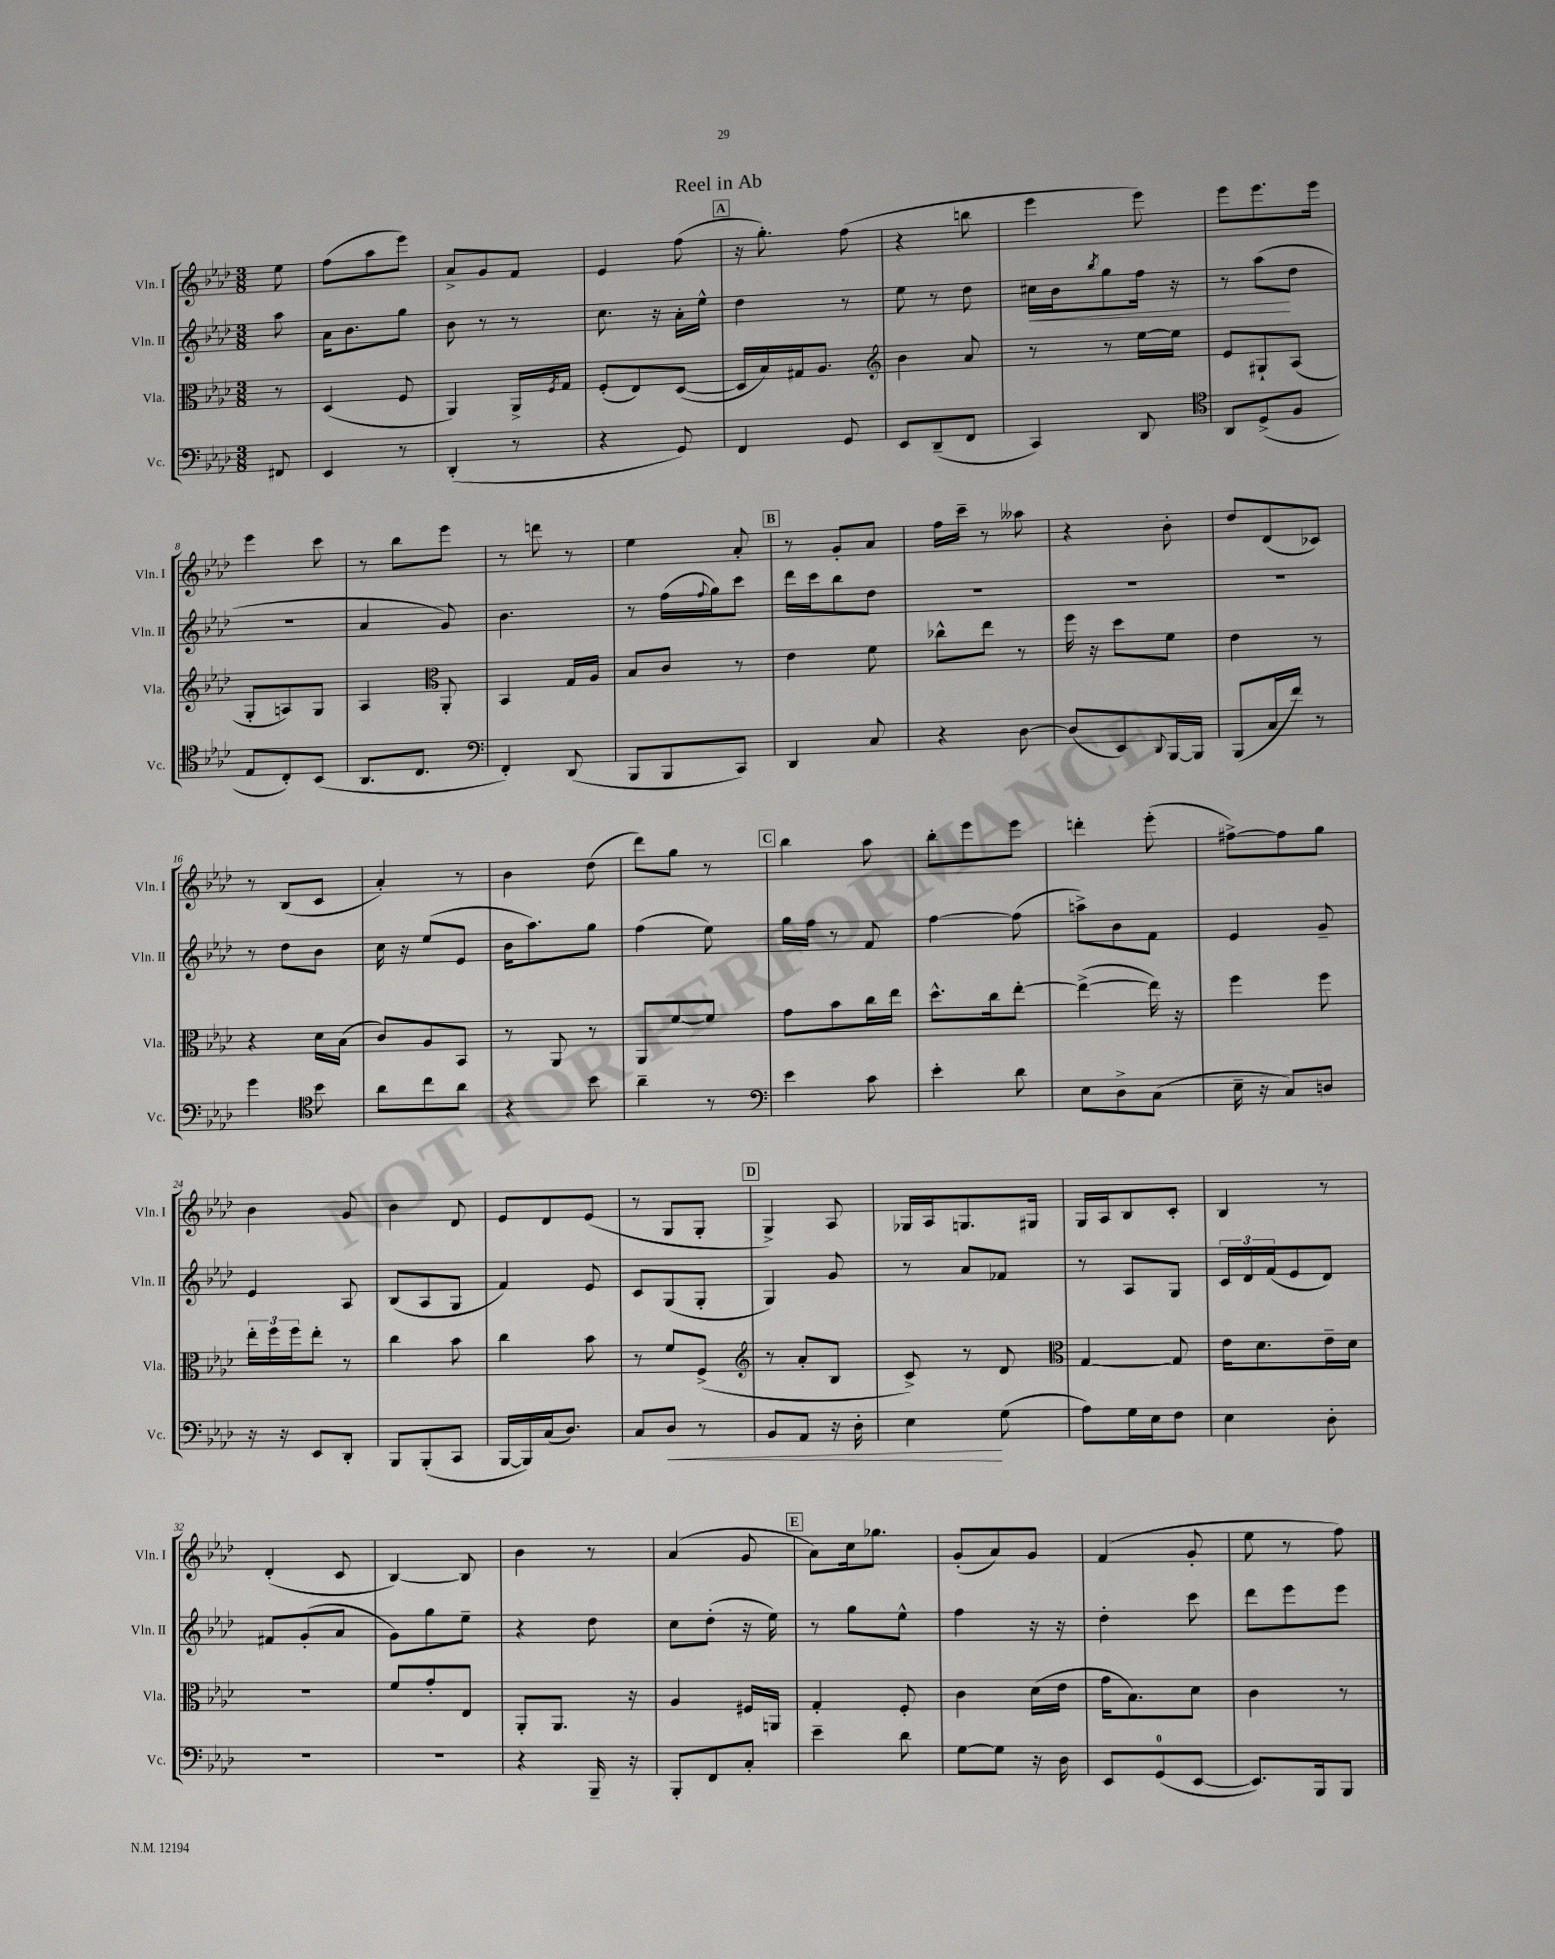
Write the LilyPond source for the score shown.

\header { title = "Reel in Ab" }
<<
\new StaffGroup <<
\new Staff = "s0" \with { instrumentName = "Vln. I" shortInstrumentName = "Vln. I" } {
    \clef treble \key aes \major \numericTimeSignature \time 3/8 \partial 8
    ees''8 |
    f''8( aes''8 ees'''8) |
    aes'8-> g'8 f'8 |
    ees'4 f''8( |
    \mark \markup { \box "A" } r16 g''8.-.) f''8( |
    r4 b''8 |
    ees'''4 ees'''8) |
    ees'''8 ees'''8. ees'''16 |
    ees'''4 c'''8 |
    r8 bes''8 ees'''8 |
    r8 d'''8 r8 |
    ees''4 aes'8-. |
    \mark \markup { \box "B" } r8 g'8-. aes'8 |
    f''16 c'''16-- r8 aeses''8 |
    r4 bes'8-. |
    des''8 des'8( ces'8) |
    r8 bes8( c'8 |
    aes'4-.) r8 |
    bes'4 des''8( |
    des'''8) g''8 r8 |
    \mark \markup { \box "C" } bes''4 aes''8 |
    bes''8-. ees'''8 ees'''8 |
    d'''4-. ees'''8-.( |
    fis''8~->) fis''8 g''8 |
    bes'4 g'8 |
    bes'4 des'8 |
    ees'8 des'8 ees'8( |
    r8 g8 g8-. |
    \mark \markup { \box "D" } g4->) aes8 |
    ges16 aes16 g8. gis16 |
    g16 aes16 bes8 c'8-. |
    bes4 r8 |
    des'4-.( c'8 |
    bes4~) bes8 |
    bes'4 r8 |
    aes'4( g'8 |
    \mark \markup { \box "E" } aes'8) c''16 ges''8. |
    g'8-.( aes'8) g'8 |
    f'4( g'8-. |
    ees''8 r8 f''8) \bar "|." |
}
\new Staff = "s1" \with { instrumentName = "Vln. II" shortInstrumentName = "Vln. II" } {
    \clef treble \key aes \major \numericTimeSignature \time 3/8 \partial 8
    aes''8 |
    aes'16 bes'8. g''8 |
    bes'8 r8 r8 |
    c''8. r16 aes'16-. ees''16-^ |
    \mark \markup { \box "A" } des''4 r8 |
    ees''8 r8 des''8 |
    cis''16\< bes'16 \acciaccatura { bes''8 } g''8 f''16 r16 |
    r8 aes''8\!( des''8 |
    R4. |
    aes'4 g'8) |
    bes'4. |
    r8 f''16( \appoggiatura { f''8 } g''16) c'''8 |
    \mark \markup { \box "B" } des'''16 c'''16 bes''8 des''8 |
    R4. |
    R4. |
    R4. |
    r8 des''8 bes'8 |
    c''16 r16 ees''8( ees'8 |
    bes'16 aes''8.) g''8 |
    f''4( ees''8) |
    \mark \markup { \box "C" } g''16 f''16 r8 f'8 |
    f''4~ f''8( |
    a''8->) bes'8 f'8 |
    ees'4 g'8-- |
    ees'4 aes8 |
    bes8( aes8 g8 |
    f'4) ees'8 |
    c'8 g8( g8-. |
    \mark \markup { \box "D" } g4) g'8 |
    r8 aes'8 fes'8 |
    r8 aes8 g8 |
    \tuplet 3/2 { c'16 des'16 f'16( } ees'8 des'8) |
    fis'8 g'8-.( aes'8 |
    g'8) g''8 ees''8-- |
    r4 des''8 |
    c''8 des''8-.( r16 ees''16) |
    \mark \markup { \box "E" } r8 g''8 ees''8-^ |
    f''4 r16 r16 |
    des''4-. c'''8 |
    des'''8 ees'''8 ees'''8 \bar "|." |
}
\new Staff = "s2" \with { instrumentName = "Vla." shortInstrumentName = "Vla." } {
    \clef alto \key aes \major \numericTimeSignature \time 3/8 \partial 8
    r8 |
    des4( f8 |
    aes,4) aes,16-> \acciaccatura { f8 } g16 |
    f8-.( ees8) des8~( |
    \mark \markup { \box "A" } des16 bes16) gis16 aes8. |
    \clef treble bes'4 aes'8 |
    r8 r8 ees''16~ ees''16 |
    ees'8 gis8-! aes8( |
    g8-. a8) g8 |
    aes4 \clef alto aes,8-. |
    bes,4 g16 aes16 |
    bes8 c'8 r8 |
    \mark \markup { \box "B" } ees'4 f'8 |
    ces''8-^ ees''8 r8 |
    f''16 r16 des''8 f'8 |
    ees'4 r8 |
    r4 des'16 bes16( |
    c'8) aes8 bes,8 |
    r8 aes,8 r8 |
    aes,8 f'8~ f'8 |
    \mark \markup { \box "C" } g'8 bes'8 c''16 ees''16 |
    des''8.-^ c''16 ees''8~-. |
    ees''4~->( ees''16) r16 |
    f''4 f''8 |
    \tuplet 3/2 { ees''16-. f''16 f''16 } ees''8-. r8 |
    c''4 bes'8 |
    c''4 bes'8 |
    r8 f'8 f8->( |
    \mark \markup { \box "D" } \clef treble r8 aes'8-. bes8 |
    c'8->) r8 des'8 |
    \clef alto g4~ g8 |
    ees'16 des'8. ees'16-- des'16 |
    R4. |
    f'8 g'8-. ees8 |
    aes,8-. aes,8. r16 |
    aes4 fis16 a,16 |
    \mark \markup { \box "E" } g4-. f8-. |
    c'4 des'16( ees'16 |
    g'16 bes8.) des'8 |
    c'4 r8 \bar "|." |
}
\new Staff = "s3" \with { instrumentName = "Vc." shortInstrumentName = "Vc." } {
    \clef bass \key aes \major \numericTimeSignature \time 3/8 \partial 8
    fis,8 |
    ees,4 r8 |
    des,4-.( r8 |
    r4 g,8) |
    \mark \markup { \box "A" } f,4 g,8 |
    ees,8 des,8--( f,8 |
    c,4) des,8 |
    \clef tenor aes,8 des8->( f8 |
    ees8 c8-.) bes,8( |
    aes,8. c8. |
    \clef bass f,4-.) des,8( |
    bes,,8 bes,,8 c,8) |
    \mark \markup { \box "B" } des,4 c8 |
    r4 des8~ |
    des8( ees,8) \appoggiatura { des,8 } bes,,16~ bes,,16 |
    bes,,8( c16 f'16) r8 |
    g'4 \clef tenor bes'8 |
    aes'8 c''8 aes'8 |
    r4 bes'8 |
    aes'4-- r8 |
    \mark \markup { \box "C" } \clef bass ees'4 c'8 |
    ees'4-. des'8 |
    ees8 des8-> c8( |
    ees16-- r16 c8) d8 |
    r16 r16 ees,8 des,8-. |
    bes,,8 bes,,8-.( c,8 |
    bes,,16~ bes,,16) c16( des8.) |
    c8 des8\< r8 |
    \mark \markup { \box "D" } bes,8 aes,8 r16 des16-. |
    ees4\! g8( |
    aes8) g16 ees16 f8 |
    ees4 des8-. |
    R4. |
    R4. |
    r4 bes,,16-- r16 |
    bes,,8-. f,8 c8-. |
    \mark \markup { \box "E" } ees'4-- des'8 |
    g8~ g8 r16 des16 |
    ees,8 g,8-0( ees,8~ |
    ees,8.) bes,,16 bes,,8 \bar "|." |
}
>>
>>
